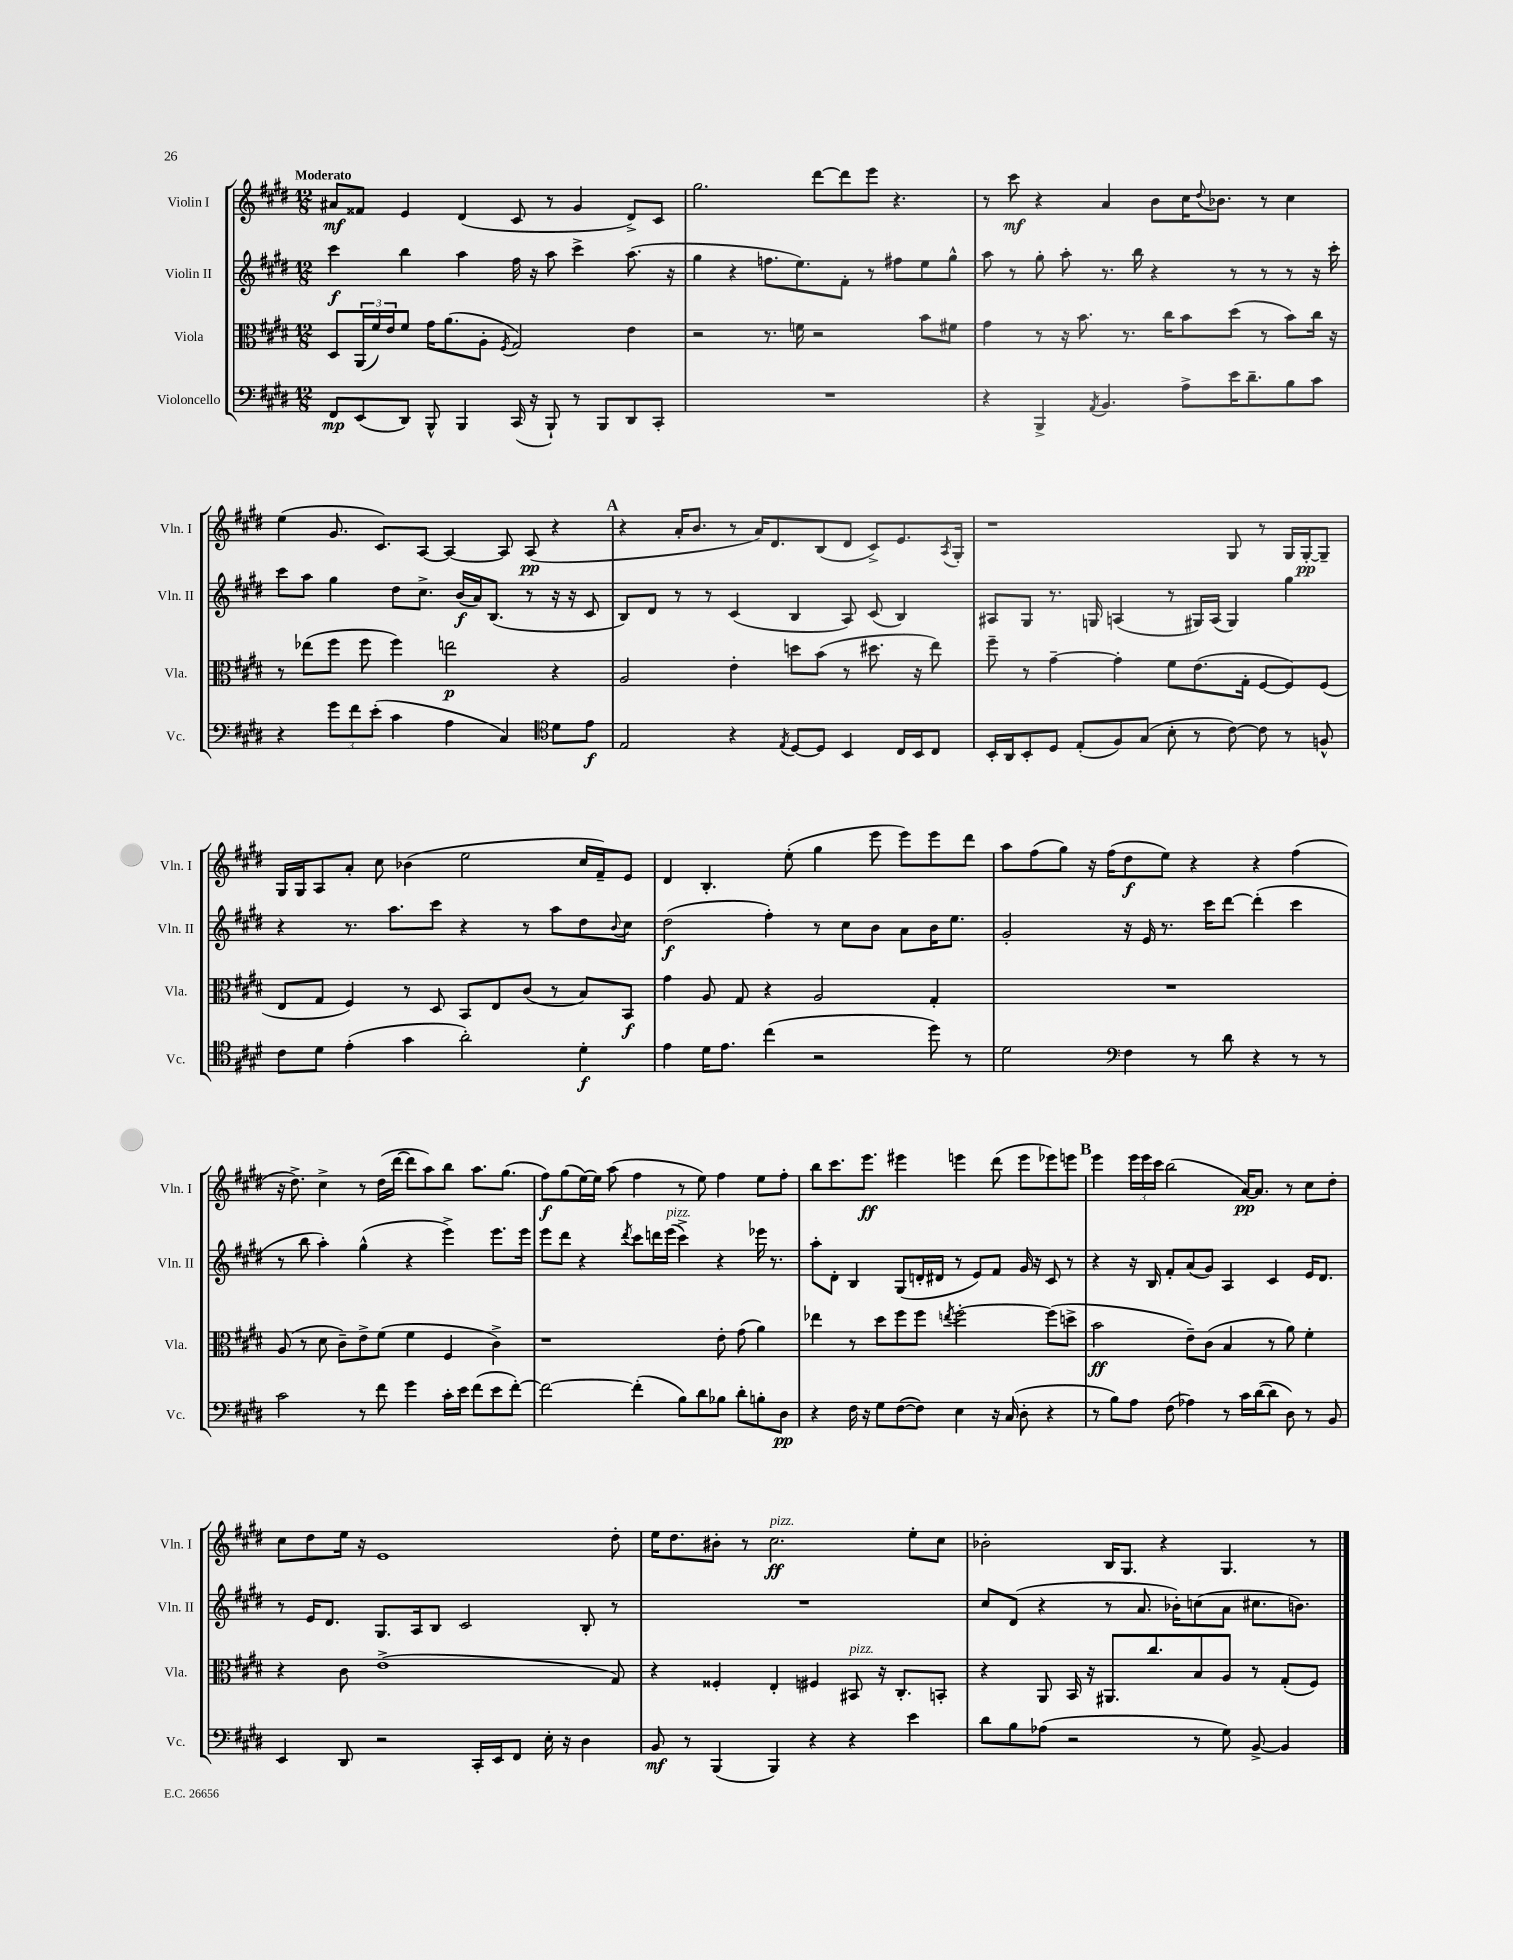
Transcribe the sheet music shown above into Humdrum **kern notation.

**kern	**kern	**kern	**kern
*staff4	*staff3	*staff2	*staff1
*clefF4	*clefC3	*clefG2	*clefG2
*k[f#c#g#d#]	*k[f#c#g#d#]	*k[f#c#g#d#]	*k[f#c#g#d#]
*M12/8	*M12/8	*M12/8	*M12/8
8FF#	8D#	4ccc#	8a#
(8EE	(24AA	.	8f##
.	24f#)	.	.
.	24e	.	.
8DD#)	8f#	4bb	4e
8BBB^^	16g#	.	.
.	(8.a	.	.
4BBB	.	4aa	(4d#
.	8A'	.	.
.	8qF#	.	.
(16CC#	2G#)	16ff#	8c#
16r	.	16r	.
8BBB`)	.	8aa	8r
8r	.	4ccc#^	4g#
8BBB	.	.	.
8DD#	4e	(8.aa	8d#^)
8CC#'	.	.	8c#
.	.	16r	.
=	=	=	=
1.r	2r	4gg#	2.gg#
.	.	4r	.
.	8.r	8.ff	.
.	16f	8.ee)	.
.	2r	.	[8ddd#
.	.	8f#'	8ddd#]
.	.	8r	8eee
.	.	8ff#	4.r
.	8b	8ee	.
.	8f#	8gg#^^	.
=	=	=	=
4r	4g#	8aa	8r
.	.	8r	8ccc#
4BBB^	8r	8gg#'	4r
.	16r	8aa'	.
.	8.b	.	.
8qAA	.	.	.
4.BB	.	8.r	4a
.	8.r	.	.
.	.	16bb	.
.	.	4r	8b
.	16cc#	.	.
8A^	8b	.	16cc#
.	.	.	8qqdd#
.	.	.	8.b-
16e	(8dd#	8r	.
8.d#~	.	.	.
.	8r	8r	8r
8B	8b)	8r	4cc#
8c#	16cc#	16r	.
.	16r	16ccc#'	.
=	=	=	=
4r	8r	8ccc#	(4ee
.	(8ee-	8aa	.
12g#	8ff#	4gg#	8.g#
12f#	.	.	.
.	8ff#	.	.
(12e'	.	.	.
.	.	.	8.c#)
4c#	4ff#)	8dd#	.
.	.	8.cc#^	[8A
4A	2ee	.	4A_
.	.	(16b	.
.	.	16a)	.
.	.	(8.B	.
4C#)	.	.	8A]
.	.	8r	(8A
*clefC4	*	*	*
8d#	4r	16r	4r
.	.	16r	.
8e	.	8c#	.
=	=	=	=
2E	2A	8B)	4r
.	.	8d#	.
.	.	8r	16a'
.	.	.	8.b
.	.	8r	.
4r	4e'	(4c#	8r
.	.	.	16a)
.	.	.	8.d#
8qE	.	.	.
[8D#	8dd	4B	.
8D#]	(8b	.	(8B
4BB	8r	8A)	8d#
.	8.dd#	(8c#	8c#^)
16C#	.	4B)	8.e
16BB	16r	.	.
8C#	8ee)	.	.
.	.	.	8qA
.	.	.	16G#'
=	=	=	=
16BB'	8ff#~	8A#	1r
16AA	.	.	.
8BB'	8r	8G#	.
8D#	[4g#~	8.r	.
(8E'	.	.	.
.	.	16G	.
8F#)	4g#']	(4A	.
(8G#	.	.	.
8B'	8f#	8r	.
8r	(8.e	16G#)	.
.	.	(16A	.
[8c#)	.	4G#)	8G#
.	16G#'	.	.
8c#]	[8F#	.	8r
8r	8F#])	4gg#	16G#
.	.	.	[16G#'
8F^^	(8F#	.	8G#~]
=	=	=	=
8c#	8E	4r	16G#
.	.	.	16G#
8d#	8G#	.	8A
(4e'	4F#)	8.r	8a'
.	.	.	8cc#
.	.	8.aa	.
4g#	8r	.	(4b-
.	8D#	8ccc#	.
2a')	8BB	4r	2ee
.	8E	.	.
.	(8c#	8r	.
.	8r	8aa	.
4d#'	8B)	8dd#	16cc#
.	.	.	16f#~)
.	.	8qqb	.
.	8BB	8cc#	8e
=	=	=	=
4e	4g#	(2dd#	4d#
16d#	8A	.	4.B'
8.e	.	.	.
.	8G#	.	.
(4cc#	4r	4ff#')	.
.	.	.	(8ee'
2r	2A	8r	4gg#
.	.	8cc#	.
.	.	8b	8eee
.	.	8a	8eee)
8dd#)	4G#'	16b	8eee
.	.	8.ee	.
8r	.	.	8ddd#
=	=	=	=
2d#	1.r	2g#'	8aa
.	.	.	(8ff#
.	.	.	8gg#)
.	.	.	16r
.	.	.	(16ff#
*clefF4	*	*	*
4F#	.	16r	8dd#
.	.	16e	.
.	.	8.r	8ee)
8r	.	.	4r
.	.	16ccc#	.
8d#	.	[8ddd#	.
4r	.	(4ddd#']	4r
8r	.	4ccc#	(4ff#
8r	.	.	.
=	=	=	=
2c#	(8A	8r	16r
.	.	.	8.dd#^)
.	8r	8bb	.
.	8d#	4aa')	4cc#^
.	8c#~)	.	.
8r	8e^	(4gg#^^	8r
8f#	(8f#	.	(16dd#
.	.	.	[16ddd#
4g#	4f#	4r	8ddd#]
.	.	.	8aa)
16c#'	4F#	4eee^)	8bb
16e	.	.	.
(8f#	.	.	8.aa
8e	4c#^)	8.eee	.
.	.	.	(8.gg#
[8f#')	.	.	.
.	.	16eee	.
=	=	=	=
2f#_	1r	8eee	8ff#)
.	.	8ddd#	(8gg#
.	.	4r	[16ee)
.	.	.	16ee]
.	.	.	(8aa
.	.	8qddd#	.
(4f#']	.	8ccc#	4ff#
.	.	16ddd	.
.	.	(16eee	.
8B)	.	4ccc#^)	8r
8d#	.	.	8ee)
8B-	8e'	4r	4ff#
8d#'	(8g#	.	.
8B'	4a)	16eee-	8ee
.	.	8.r	.
8D#	.	.	8ff#'
=	=	=	=
4r	4ee-	8aa'	8bb
.	.	8d#'	8.ccc#
16F#	8r	4B	.
16r	.	.	8.eee
8G#	8dd#	.	.
([8F#	8ff#	(8G#	4eee#
8F#])	8ff#	16d'	.
.	.	16d#	.
.	8qee	.	.
4E	[2ff#'	8r	4eee
.	.	8e)	.
16r	.	8f#	(8ddd#
(16C#	.	.	.
8D#'	.	16g#	8eee
.	.	16r	.
4r	(8ff#]	8c#	8eee-)
.	8dd^	8r	8eee
=	=	=	=
8r	2b	4r	4eee
8B)	.	.	.
8A	.	16r	24eee
.	.	.	24eee
.	.	16B	.
.	.	.	24ccc#
(8F#	.	8f#'	(2bb
4A-)	8e~)	(8a	.
.	(8c#	8g#)	.
8r	4B	4A	.
16c#	.	.	[16a)
([16d#	.	.	8.a]
8d#]	8r	4c#	.
8D#)	8a)	.	8r
8r	4f#'	16e	8cc#
.	.	8.d#	.
8BB	.	.	8dd#'
=	=	=	=
4EE	4r	8r	8cc#
.	.	16e	8dd#
.	.	8.d#	.
8DD#	8c#	.	16ee
.	.	.	16r
2r	(1e^	8.G#	1e
.	.	16A	.
.	.	8B	.
.	.	2c#	.
16CC#'	.	.	.
16EE	.	.	.
8FF#	.	.	.
16E'	.	.	.
16r	.	.	.
4D#	.	8B'	.
.	8G#)	8r	8dd#'
=	=	=	=
8BB	4r	1.r	16ee
.	.	.	8.dd#
8r	.	.	.
(4BBB	4F##'	.	8b#'
.	.	.	8r
4BBB)	4E'	.	2.cc#
4r	4F#	.	.
4r	8BB#	.	.
.	16r	.	.
.	8.C#'	.	.
4e	.	.	8ee'
.	8BB'	.	8cc#
=	=	=	=
8d#	4r	8cc#	2b-'
8B	.	(8d#	.
(8A-	8AA	4r	.
2r	16BB	.	.
.	16r	.	.
.	8.AA#	8r	16B
.	.	.	8.G#
.	.	8.a	.
.	8.cc#	.	.
.	.	.	4r
.	.	16b-')	.
8r	8B	(8cc	.
8G#)	8A	8a	4.G#
[8BB^	8r	8.cc#	.
4BB]	(8G#'	.	.
.	.	8.b)	.
.	8F#)	.	8r
==	==	==	==
*-	*-	*-	*-
